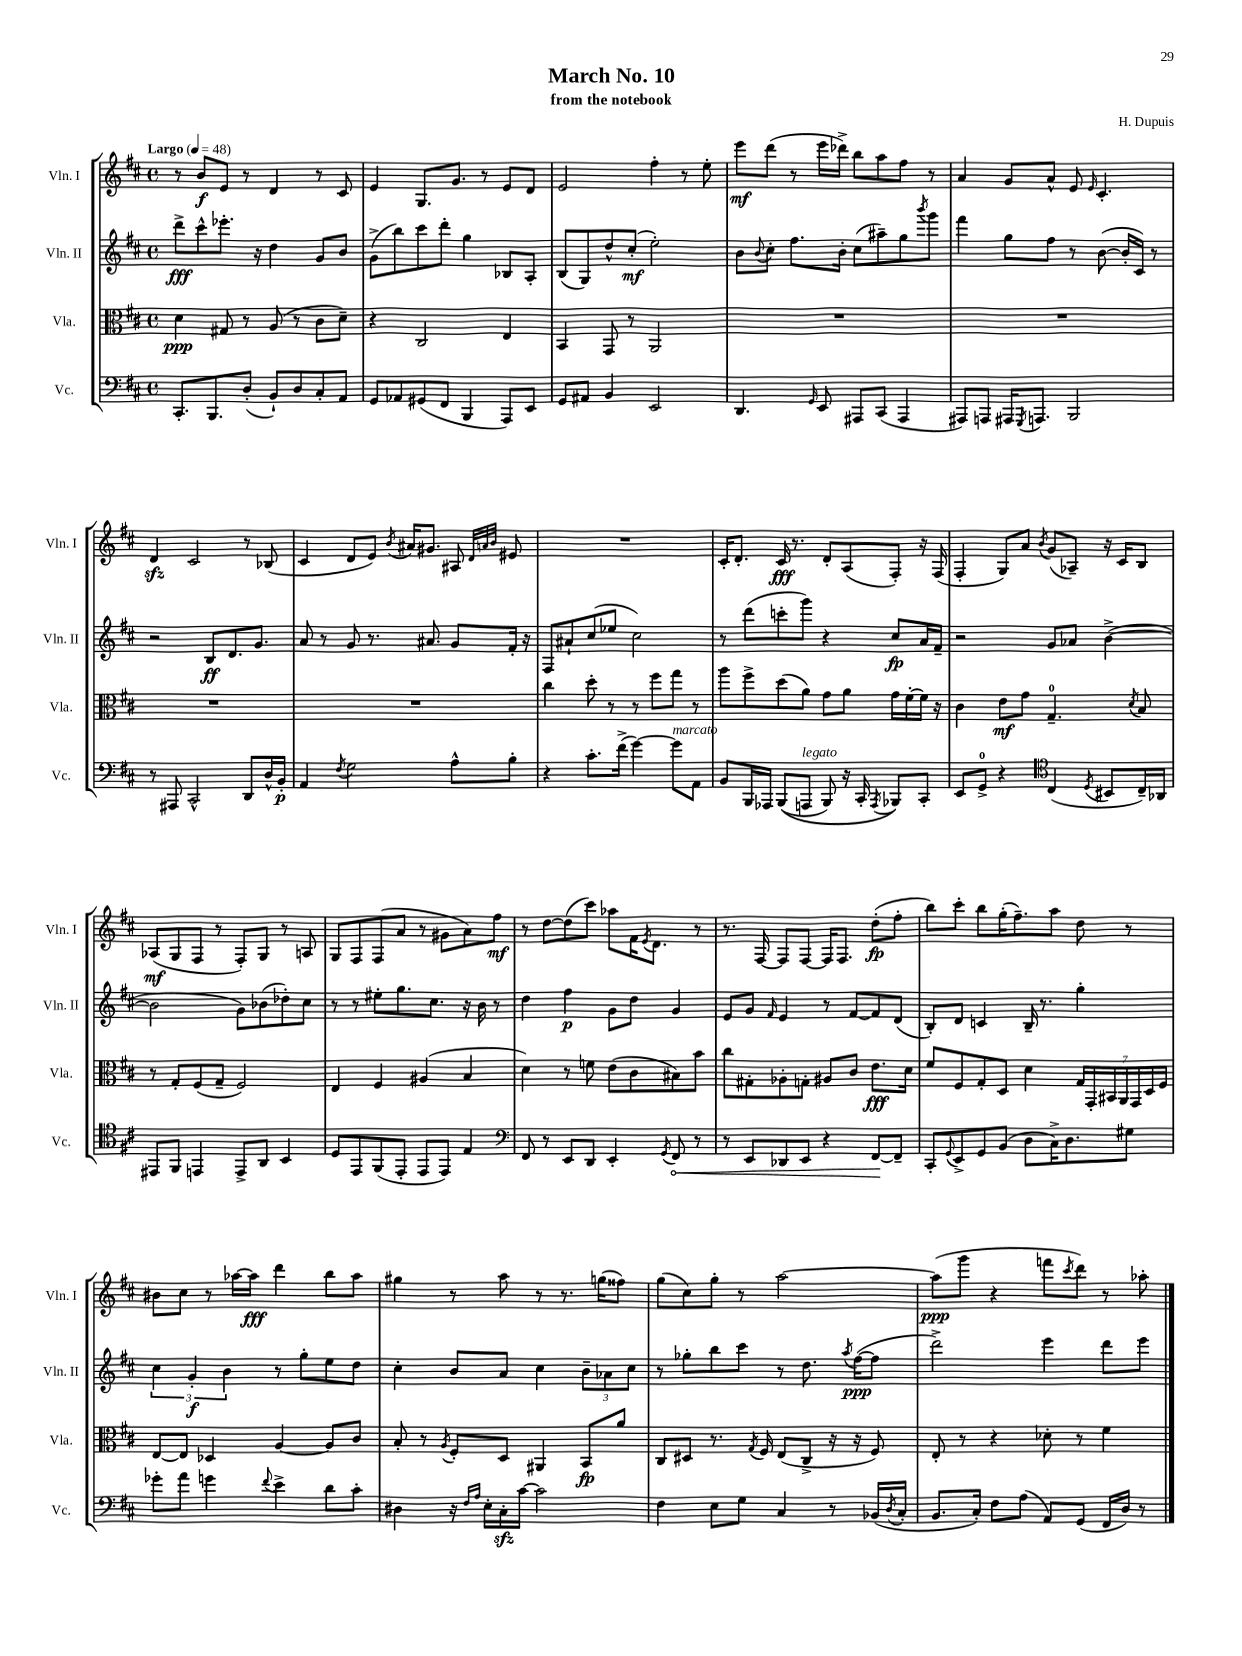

**kern	**kern	**kern	**kern
*staff4	*staff3	*staff2	*staff1
*clefF4	*clefC3	*clefG2	*clefG2
*k[f#c#]	*k[f#c#]	*k[f#c#]	*k[f#c#]
*M4/4	*M4/4	*M4/4	*M4/4
*met(c)	*met(c)	*met(c)	*met(c)
*MM48	*MM48	*MM48	*MM48
8.CC#'/L	4d\	8ddd^\L	8r
.	.	8ccc#^^\	8b/L
8.BBB/	.	.	.
.	8G#/	8.eee-'\J	8e/J
(8D'/J	8r	.	8r
.	.	16r	.
8BB`/L)	(8A/	4dd\	4d/
8D/	8r	.	.
8C#'/	8c#\L	8g/L	8r
8AA/J	8d~\J)	8b/J	8c#/
=	=	=	=
8GG/L	4r	(8g^\L	4e/
8AA-/	.	8bb\)	.
(8GG#/	2C#/	8ccc#\	8.G/L
8FF#/J	.	8ddd'\J	.
.	.	.	8.g/J
4BBB/	.	4gg\	.
.	.	.	8r
8AAA/L)	4E/	8B-/L	8e/L
8EE/J	.	8A'/J	8d/J
=	=	=	=
8GG/L	4BB/	(8B/L	2e/
8AA#/J	.	8G/)	.
4BB/	8GG/	8dd^^/	.
.	8r	(8cc#'/J	.
2EE/	2AA/	2ee'\)	4ff#'\
.	.	.	8r
.	.	.	8ee'\
=	=	=	=
4.DD/	1r	8b\L	8eee\L
.	.	8qqb/	.
.	.	8cc#'\J	(8ddd\J
.	.	8.ff#\L	8r
16qqGG/	.	.	.
8EE/	.	.	16eee\LL
.	.	16b'\Jk	16ddd-^\JJ)
8AAA#/L	.	(8cc#\L	8bb\L
(8CC#/J	.	8aa#~\)	8aa\
4AAA#/	.	8gg\	8ff#\J
.	.	8qbbb/	.
.	.	8ggg\J	8r
=	=	=	=
8AAA#/L)	1r	4fff#\	4a/
8AAA/J	.	.	.
16AAA#/LK	.	8gg\L	8g/L
8qGGG/	.	.	.
8.AAA/J	.	.	.
.	.	8ff#\J	8a^^/J
2BBB/	.	8r	8e/
.	.	.	16qqe/
.	.	([8b\	4.c#'/
.	.	16b'/]LL	.
.	.	16c#/JJ)	.
.	.	8r	.
=	=	=	=
8r	1r	2r	4d/
8AAA#/	.	.	.
2CC#^^/	.	.	2c#/
.	.	8B/L	.
.	.	8.d/	.
8DD/L	.	.	8r
.	.	8.g/J	.
16D^^/L	.	.	(8B-/
16BB'/JJ	.	.	.
=	=	=	=
4AA/	1r	8a/	4c#/
.	.	8r	.
8qF#/	.	.	.
2G\	.	8g/	8d/L
.	.	8.r	8e/J)
.	.	.	8qb/
.	.	.	16a#/LK
.	.	8.a#/	8.g#/J
8A^^\L	.	8g/L	8A#/
.	.	.	32qqd/LLL
.	.	.	32qqa/
.	.	.	32qqb/JJJ
8B'\J	.	16f#'/Jk	8e#/
.	.	16r	.
=	=	=	=
4r	4cc#\	8F#/L	1r
.	.	8a#`/	.
8.c#'\L	8dd'\	(8cc#/	.
.	8r	8ee-/J	.
(16f#^\Jk	.	.	.
[4g\)	8r	2cc#\)	.
.	8ff#\L	.	.
8g\]L	8gg\J	.	.
8AA\J	8r	.	.
=	=	=	=
8BB/L	8aa\L	8r	16c#'/LK
.	.	.	8.d'/J
16BBB/L	8ff#^\	(8ddd\L	.
16AAA-/JJ	.	.	.
&((8BBB/L	(8dd\	8ccc'\	16c#/
.	.	.	8.r
8AAA/J	8a\J)	8ggg\J)	.
8BBB/)	8g\L	4r	8d'/L
16r	8a\J	.	(8A/
16CC#'/	.	.	.
8qAAA/	.	.	.
8BBB-/L&)	16g\LL	8cc#/L	8F#'/J)
.	[16f#'\	.	.
8CC#'/J	16f#\]JJ	16a/L	16r
.	16r	16f#~/JJ	(16F#/
=	=	=	=
8EE/L	4c#\	2r	4F#'/
8GG^/J	.	.	.
4r	8e\L	.	8G/L)
.	8g\J	.	8a/J
*clefC4	*	*	*
.	.	.	8qb/
(4C#/	4.G~/	8g/L	(8g/L
.	.	8a-/J	8A-~/J)
8qD/	.	.	.
8BB#/L	.	([4b^\	16r
.	.	.	16c#/LK
.	8qd/	.	.
16C#~/L)	8B/	.	8B/J
16AA-/JJ	.	.	.
=	=	=	=
8EE#/L	8r	2b\]	(8A-/L
8FF#/J	8G'/L	.	8G/
4EE/	(8F#/	.	8F#/J
.	8G~/J	.	8r
8EE^/L	2F#/)	8g\L)	8F#'/L)
8AA/J	.	(8b-\	8G/J
4BB/	.	8dd-'\)	8r
.	.	8cc#\J	8A/
=	=	=	=
8D/L	4E/	8r	8G/L
8EE/	.	8r	8F#/
(8FF#/	4F#/	8ee#'\L	(8F#/
8EE'/J	.	8.gg\	8a/J
8EE/L	(4A#/	.	8r
.	.	8.cc#\J	.
8EE/J)	.	.	8g#\L
4E/	4B/	16r	8a\)
.	.	16b\	.
.	.	8r	8ff#\J
=	=	=	=
*clefF4	*	*	*
8FF#/	4d\)	4dd\	8r
8r	.	.	[8dd\L
8EE/L	8r	4ff#\	(8dd\]
8DD/J	8f\	.	8ccc#\J)
4EE'/	(8e\L	8g\L	8aa-\L
.	8c#\	8dd\J	16f#\K
.	.	.	8qe/
.	.	.	8.d\J
8qGG/	.	.	.
8FF#/	8B#\)	4g/	.
8r	8b\J	.	8r
=	=	=	=
8r	8cc#\L	8e/L	8.r
8EE/L	8G#'\	8g/J	.
.	.	.	[16F#/
.	.	16qqf#/	.
8DD-/	8A-'\	4e/	8F#/]L
8EE/J	8G'\J	.	[8F#/J
4r	8A#/L	8r	16F#/]LK
.	.	.	8.F#/J
.	8c#/J	[8f#/L	.
[8FF#/L	8.e\L	8f#/]	(8dd'\L
8FF#~/]J	.	(8d/J	8ff#'\J
.	16d\Jk	.	.
=	=	=	=
8CC#'/L	8f#/L	8B'/L)	8bb\L)
8qqGG/	.	.	.
8EE^/	8F#/	8d/J	8ccc#'\J
8GG/	8G'/	4c/	8bb\L
(8BB/J	8D/J	.	(16gg'\K
.	.	.	8.ff#~\)
8D\L	4d\	16B~/	.
.	.	8.r	.
16C#^\K)	.	.	8aa\J
8.D\	.	.	.
.	28G/LL	4gg'\	8dd\
.	28GG'/	.	.
.	28BB#/	.	.
.	28AA/	.	.
8G#\J	.	.	8r
.	28GG/	.	.
.	28D/	.	.
.	28F#/JJ	.	.
=	=	=	=
8g-'\L	[8E/L	6cc#\	8b#\L
8a\J	8E/]J	.	8cc#\J
.	.	6g'/	.
4g\	4D-/	.	8r
.	.	6b\	.
.	.	.	[16aa-\LL
.	.	.	16aa-\]JJ
8qqf#/	.	.	.
4e^\	[4A/	8r	4ddd\
.	.	8gg'\L	.
8d\L	8A/]L	8ee\	8bb\L
8c#'\J	8c#/J	8dd\J	8aa-\J
=	=	=	=
4D#\	8B'/	4cc#'\	4gg#\
.	8r	.	.
.	8qA/	.	.
16r	8F#'/L	8b/L	8r
16qqF#/LL	.	.	.
16qqA/JJ	.	.	.
16E'\LL	.	.	.
16C#'\	8D/J	8a/J	8aa\
[16c#\JJ	.	.	.
2c#\]	4AA#/	4cc#\	8r
.	.	.	8.r
.	8BB/L	12b~\L	.
.	.	.	(16gg\LK
.	.	12a-\	.
.	8a/J	.	8ff##\J)
.	.	12cc#\J	.
=	=	=	=
4F#\	8C#/L	8r	(8gg\L
.	8D#/J	8gg-'\L	8cc#\)
8E\L	8.r	8bb\	8gg'\J
8G\J	.	8ccc#\J	8r
.	8qG/	.	.
.	16F#/	.	.
4C#/	(8E/L	8r	[2aa\
.	8C#^/J	8.dd\	.
8r	16r	.	.
.	.	8qaa/	.
.	16r	([16ff#\LK	.
(16BB-/LL	8F#/)	8ff#\]J	.
8qD/	.	.	.
16C#'/JJ	.	.	.
=	=	=	=
8.BB/L	8E'/	2ddd^\)	(8aa\]L
.	8r	.	8ggg\J
16C#'/Jk)	.	.	.
8F#\L	4r	.	4r
(8A\J	.	.	.
8AA/L)	8d-'\	4eee\	8fff\L
.	.	.	8qccc#/
(8GG/J	8r	.	8ddd\J)
16FF#/LL	4f#\	8ddd\L	8r
16D/JJ)	.	.	.
8r	.	8eee\J	8aa-'\
==	==	==	==
*-	*-	*-	*-
